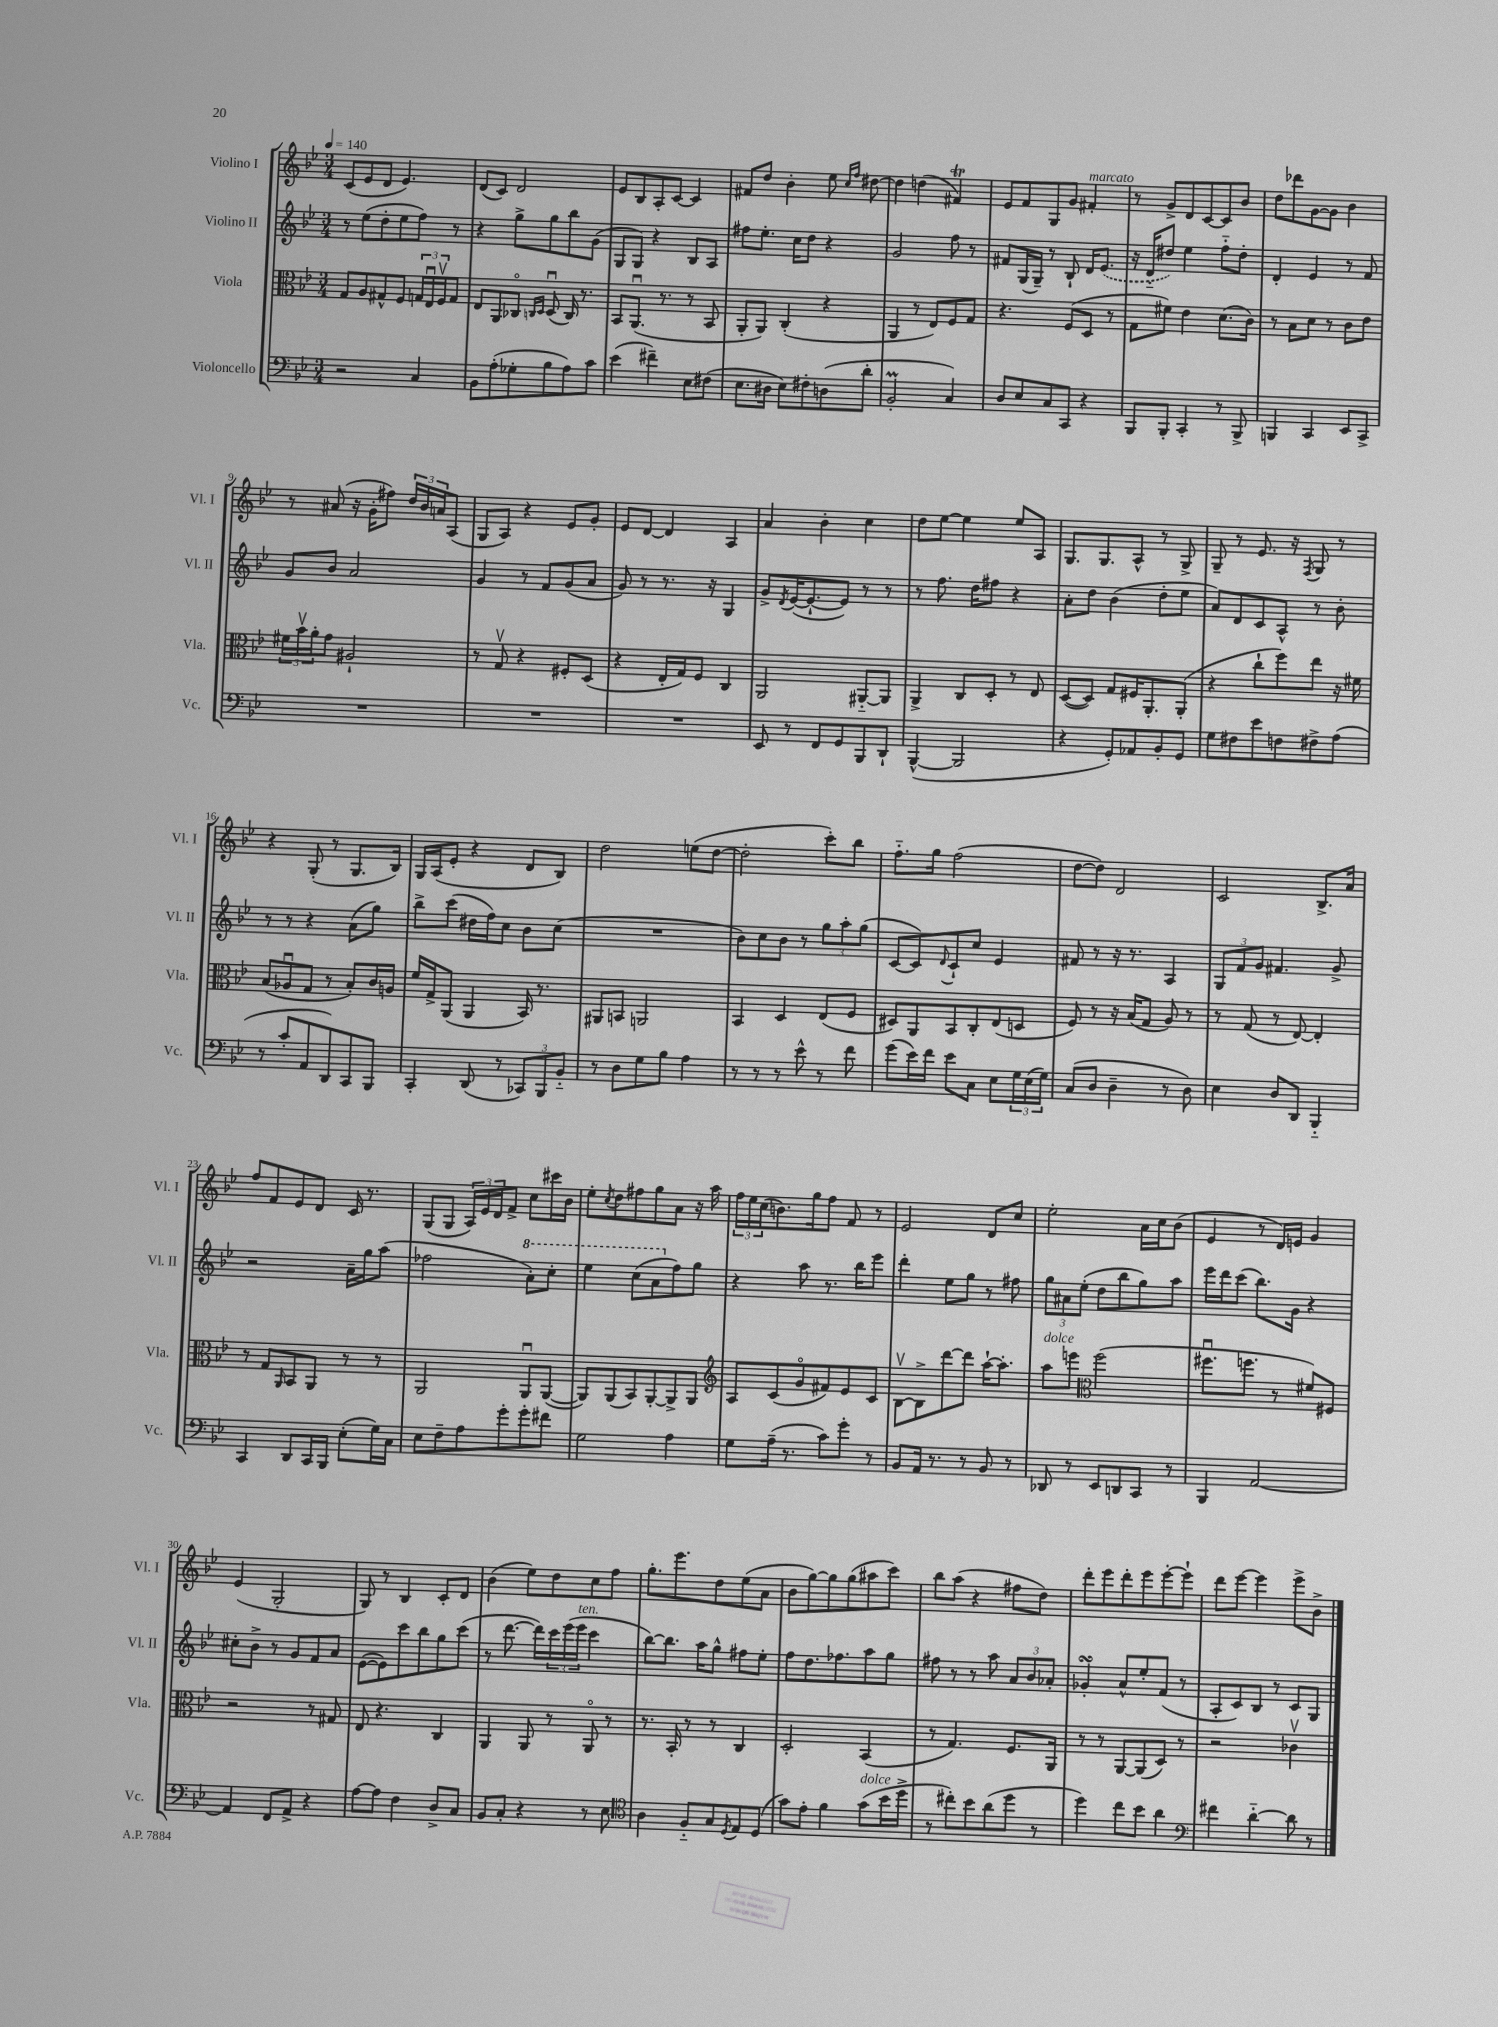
<<
\new StaffGroup <<
\new Staff = "s0" \with { instrumentName = "Violino I" shortInstrumentName = "Vl. I" } {
    \clef treble \key bes \major \numericTimeSignature \time 3/4 \tempo 4 = 140
    c'8( ees'8 d'8 ees'4.) |
    d'8( c'8) d'2 |
    ees'8 bes8 a8-. c'8~ c'4 |
    fis'8 d''8 bes'4-. ees''8 \grace { c''16 f''16 } dis''8~ |
    dis''4 d''4( fis'4\trill) |
    ees'8 f'8 g8 g'8 fis'4-.^\markup { \italic "marcato" } |
    r8 g'8-> d'8 c'8~ c'8 bes'8 |
    d''8 des'''8 g'8~ g'8 bes'4 |
    r8 ais'8( r16 g'16-. fis''8) \tuplet 3/2 { d''16 bes'16 a'16 } a8( |
    g8 a8) r4 ees'8 g'8-. |
    ees'8 d'8~ d'4 a4 |
    a'4 bes'4-. c''4 |
    d''8 ees''8~ ees''4 ees''8 a8 |
    g8. g8. a8-^ r8 g8-> |
    g8-- r8 ees'8. r16 \acciaccatura { f8 } g8 r8 |
    r4 g8-.( r8 g8. bes16) |
    g16 a16( ees'8-. r4 d'8 bes8) |
    d''2 e''8( d''8~ |
    d''2-. c'''8-.) bes''8 |
    f''8.-_ g''16 f''2( |
    d''8~ d''8) d'2 |
    c'2 bes8.-> a'16 |
    f''8 f'8 ees'8 d'8 c'16 r8. |
    g8( g8 \tuplet 3/2 { a16) ees'16 d'16 } f'8-> c''8 cis'''16 bes'16 |
    ees''8-. \acciaccatura { c''8 } d''8 fis''8 g''8 a'8 r16 a''16 |
    \tuplet 3/2 { f''16 ees''16 c''16( } b'8.) g''16 f''8 f'8 r8 |
    ees'2 d'8 c''8 |
    ees''2-. a'16 c''16 bes'8( |
    ees'4 r8 d'16) e'16 g'4 |
    ees'4( g2-. |
    g8) r8 bes4 c'8-. d'8 |
    bes'4( ees''8) d''8 c''8 f''8 |
    g''8.-. ees'''8. d''8 ees''8( a'8 |
    bes'8 g''8~) g''8 g''8( ais''8 c'''8) |
    bes''8 a''8( r4 fis''8 d''8) |
    d'''8-. ees'''8 d'''8-. ees'''8 ees'''8~-. ees'''8-! |
    d'''8 ees'''8~ ees'''4 ees'''8-> bes'8-> \bar "|." |
}
\new Staff = "s1" \with { instrumentName = "Violino II" shortInstrumentName = "Vl. II" } {
    \clef treble \key bes \major \numericTimeSignature \time 3/4
    r8 ees''8( d''8-. ees''8 f''8) r8 |
    r4 g''8-> g''8 bes''8 g'8( |
    g8 g8) r4 bes8 a8 |
    fis''8 ees''8.-. c''16 d''8 r4 |
    g'2 f''8 r8 |
    fis'8 g16( g16--) r8 bes8-! d'16 \once \slurDashed ees'8.( |
    r16 d'16-_ dis''8) ees''4 f''8-_ dis''8-. |
    d'4-. ees'4 r8 f'8 |
    g'8 bes'8 a'2 |
    g'4 r8 f'8 g'8( a'8 |
    g'8) r8 r8. r16 g4 |
    g'8-> \acciaccatura { d'8 } ees'16~( ees'8.~-! ees'8) r8 r8 |
    r8 f''8. d''16 fis''8 r4 |
    a'8-. d''8 bes'4( d''8-. ees''8 |
    a'8) d'8 c'8 a8-^ r8 bes'8-. |
    r8 r8 r4 a'8( g''8) |
    bes''8-> c'''8( dis''16 f''16) c''8 bes'8 c''8( |
    R2. |
    bes'8) c''8 bes'8 r8 \tuplet 3/2 { g''8 a''8-. g''8( } |
    c'8~ c'8) \appoggiatura { d'8 } c'8-! c''8 ees'4 |
    fis'8 r8 r16 r8. a4 |
    \tuplet 3/2 { g8 f'8 g'8 } fis'4. g'8-> |
    r2 a'16-- g''16 a''8( |
    fes''2 \ottava #1 a''8-.) c'''8-. |
    ees'''4 c'''8( a''8 \ottava #0 f''8) g''8 |
    r4 a''8 r8. bes''16 ees'''8 |
    d'''4-. ees''8 g''8 r8 fis''8 |
    \tuplet 3/2 { g''8 ais'8 ees''8-.( } d''8 bes''8 g''8) a''8 |
    ees'''16 d'''16 c'''8( bes''8.) g'16 r4 |
    cis''8-. bes'8-> r8 g'8 f'8 a'8 |
    ees'8~( ees'8) c'''8 bes''8 g''8 c'''8( |
    r8 d'''8.~ d'''16) \tuplet 3/2 { c'''16 ees'''16( ees'''16^\markup { \italic "ten." } } c'''4 |
    bes''8~) bes''8. a''16 g''8-^ fis''8 ees''8-. |
    f''8 d''8. fes''8. a''8 g''8 |
    fis''8 r8 r8 a''8 \tuplet 3/2 { a'8 bes'8 aes'8-. } |
    ges'4-.\turn a'8-^ ees''8-. f'8( r8 |
    a8-. c'8) bes8 r8 c'8 g8 \bar "|." |
}
\new Staff = "s2" \with { instrumentName = "Viola" shortInstrumentName = "Vla." } {
    \clef alto \key bes \major \numericTimeSignature \time 3/4
    g8 a8 gis8-^ f8 \tuplet 3/2 { g16 ees16\downbow f16\upbow } g8 |
    ees8 a,8 ces8\flageolet \grace { c16 d16 } d8\downbow( c16) r8. |
    bes,8 a,8.\downbow( r8. r8 bes,8 |
    a,8-. a,8) c4-.( r4 |
    a,4 r8 ees8) f8 g8 |
    r4. f8( d8 r8 |
    g8 fis'8) ees'4 d'8.( c'16) |
    r8 bes8 d'8 r8 c'8 ees'8 |
    \tuplet 3/2 { fis'16 bes'16\upbow a'16-. } g'8 ais2-! |
    r8 g8\upbow r4 fis8-. d8( |
    r4 ees16-. g16) f8 c4 |
    a,2 ais,8~-_ ais,8 |
    a,4-> c8 d8-. r8 ees8 |
    d8~( d8) g8 fis16 a,8.-. a,8-.( |
    r4 c''8-! f''8) ees''8 r16 fis'16 |
    bes8( aes8\downbow g8 r8 bes8-.) c'16 a16 |
    f'16 g16-> a,8( a,4 bes,16) r8. |
    ais,8 b,8 a,2 |
    bes,4 d4 ees8( f8 |
    dis8) a,8 bes,8 c8-. ees8( d8 |
    f8) r8 r16 bes16( g8 a8) r8 |
    r8 g8( r8 ees8~) ees4-. |
    r8 g8 \grace { a,16 } bes,8 a,8 r8 r8 |
    a,2 a,8\downbow a,8~( |
    a,8) a,8( bes,8) a,8~-. a,8-> a,8 |
    \clef treble a8 c'8( g'8\flageolet fis'8) ees'8 c'8 |
    bes8~\upbow bes8-> d'''8~ d'''8 a''16~-! a''8.-. |
    a''8^\markup { \italic "dolce" } e'''8 \clef alto f''2( |
    fis''8.\downbow f''8. r8 fis'8) fis8 |
    r2 r8 gis8 |
    ees8 r4. c4 |
    a,4 a,8 r8 a,8\flageolet r8 |
    r8. bes,16-. r8 r8 c4 |
    d2-. bes,4( |
    r8 g4.) f8. a,16 |
    r8 r8 a,8~ a,8( d8) r8 |
    r2 ces'4\upbow \bar "|." |
}
\new Staff = "s3" \with { instrumentName = "Violoncello" shortInstrumentName = "Vc." } {
    \clef bass \key bes \major \numericTimeSignature \time 3/4
    r2 c4 |
    bes,8 a8-.( ges8-. bes8 a8) c'8 |
    ees'4( fis'4--) ees8 fis8( |
    ees8. dis16 ees8) fis8-. d8( d'8-. |
    bes,2-.\prall c4) |
    d8 ees8 c8 c,8 r4 |
    bes,,8 bes,,8-. c,4-. r8 bes,,8-> |
    b,,4 c,4 ees,8 c,8-> |
    R2. |
    R2. |
    R2. |
    ees,8 r8 f,8 g,8 bes,,8 d,8-! |
    bes,,4~-^( bes,,2 |
    r4 g,8-.) aes,8 bes,8-. g,8 |
    g8 fis8 ees'8 f8 fis8-> a8( |
    r8 c'8-. a,8 d,8) c,8 bes,,8 |
    c,4-. d,8( r8 \tuplet 3/2 { ces,8) bes,,8 bes,8-_ } |
    r8 d8 g8 bes8 a4 |
    r8 r8 r8 ees'8-^ r8 f'8 |
    g'8( ees'16) f'16 ees'8 c8 ees8 \tuplet 3/2 { g16 ees16( g16) } |
    c8( d8 d4-- r8 d8) |
    ees4 d8 d,8 bes,,4-_ |
    c,4 d,8 c,16 bes,,16 ees8-.( g16) c16 |
    ees8 f8-- a8 g'8-. g'8-. fis'8 |
    g2 a4 |
    g8 a16--( r8. c'8) g'8-. r8 |
    bes,8 a,16 r8. r8 bes,8 r8 |
    des,8 r8 ees,8 d,8 c,8 r8 |
    bes,,4 a,2~ |
    a,4 f,8 a,8-> r4 |
    a8~ a8 f4 d8-> c8 |
    bes,8 c8-. r4 r8 ees8 |
    \clef tenor a4 f8-_ g8 \acciaccatura { d8 } ees8 d8( |
    g'8) ees'8-. f'4 g'8^\markup { \italic "dolce" }( bes'16 d''16-> |
    r8 cis''8-.) bes'8 a'8( d''8 r8 |
    d''4) c''8 bes'8 a'4 |
    \clef bass fis'4 d'4~-_ d'8 r8 \bar "|." |
}
>>
>>
